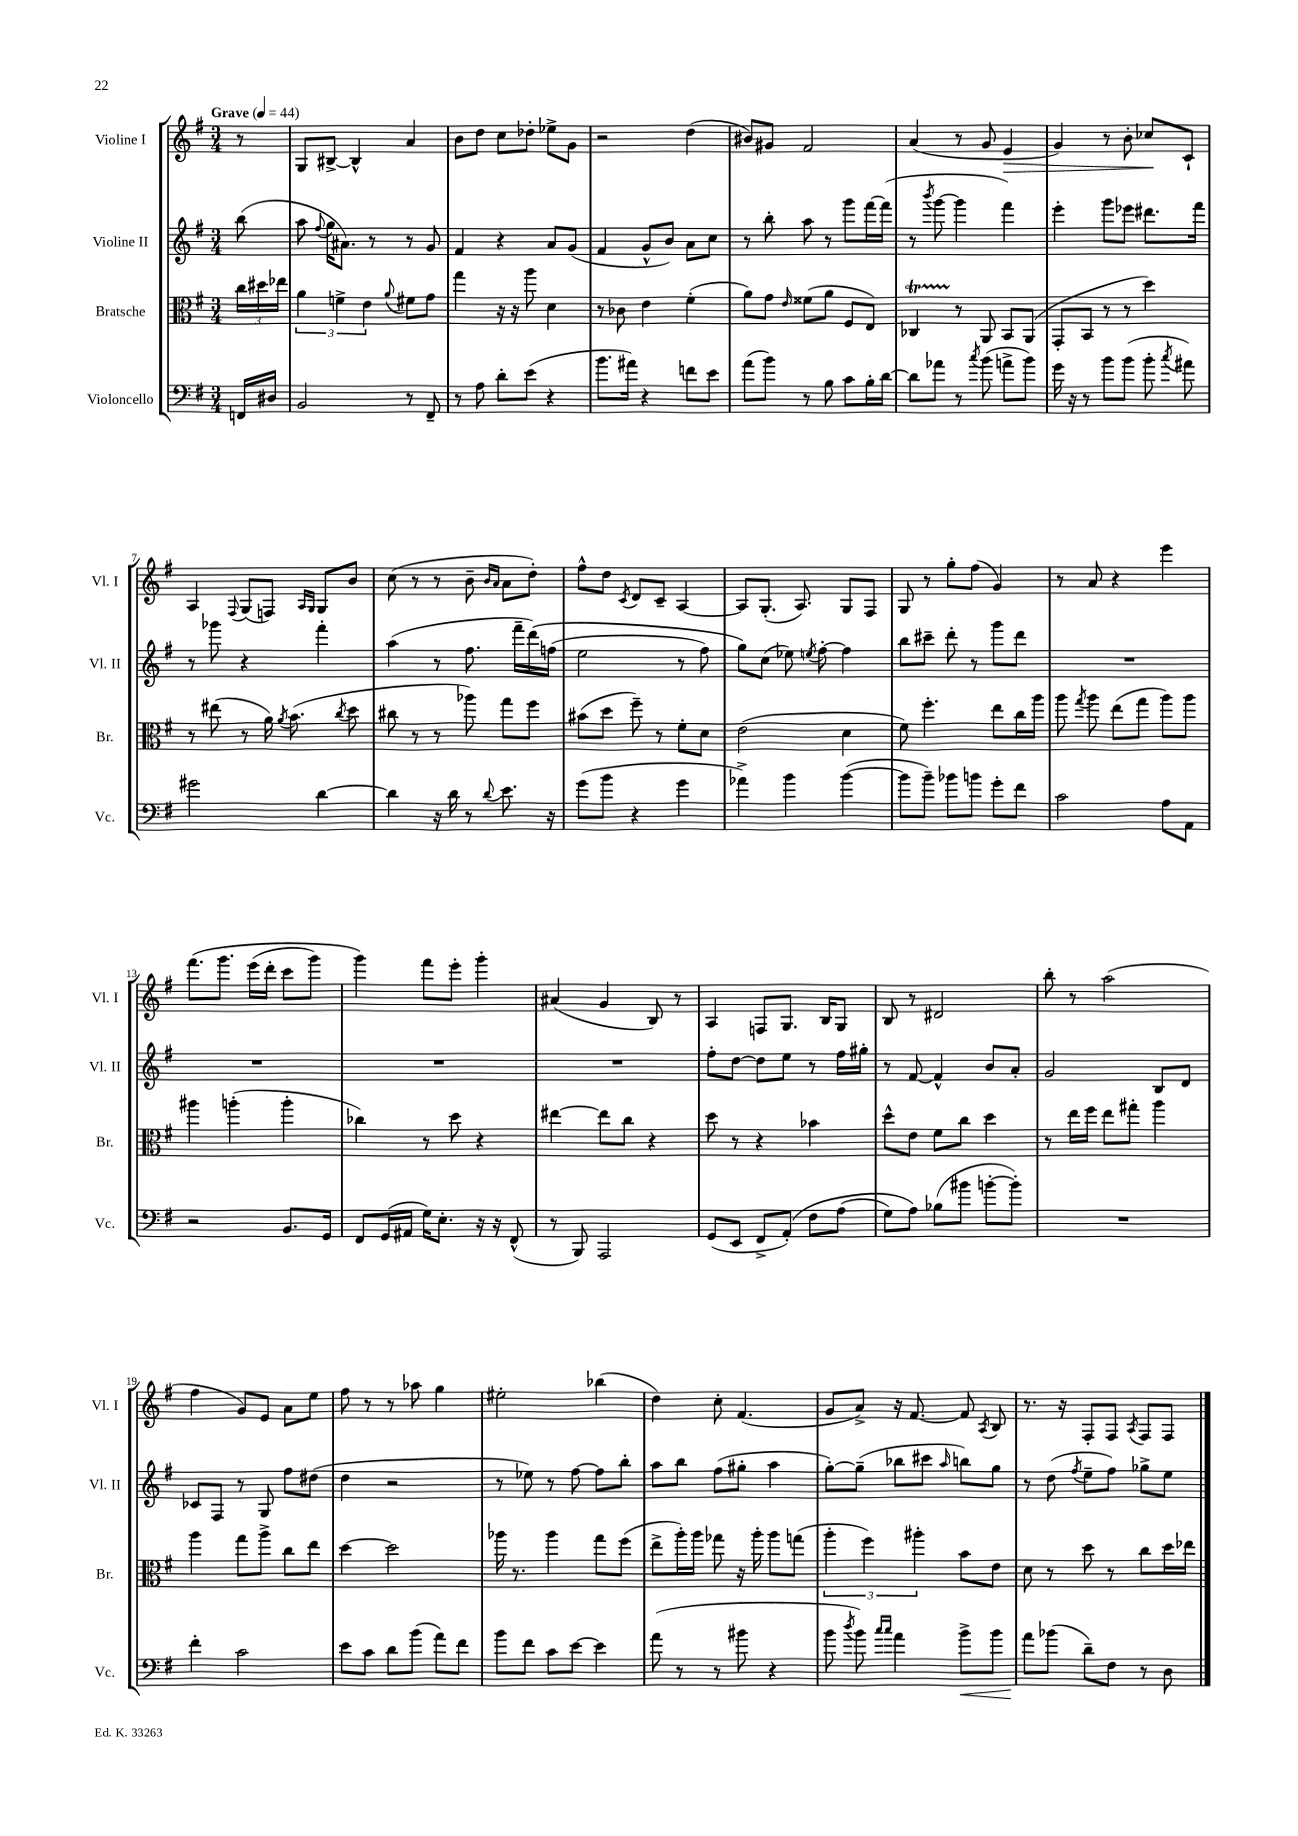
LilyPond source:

<<
\new StaffGroup <<
\new Staff = "s0" \with { instrumentName = "Violine I" shortInstrumentName = "Vl. I" } {
    \clef treble \key g \major \numericTimeSignature \time 3/4 \partial 8 \tempo "Grave" 4 = 44
    \autoBeamOff r8 |
    g8[ bis8]~-> bis4-^ a'4 |
    b'8[ d''8] c''8[ des''8]-. ees''8[-> g'8] |
    r2 d''4( |
    bis'8[) gis'8] fis'2 |
    a'4( r8 g'8 e'4\> |
    g'4) r8 b'8-. ces''8[\! c'8]-! |
    a4 \appoggiatura { fis8 } g8[( f8]) \grace { a16[ g16] } g8[ b'8] |
    c''8( r8 r8 b'8-- \grace { b'16[ a'16] } a'8[ d''8]-.) |
    fis''8[-^ d''8] \acciaccatura { c'8 } d'8[ c'8]-- a4~ |
    a8[ g8.]-.( a8.) g8[ fis8] |
    g8 r8 g''8[-. fis''8]( g'4) |
    r8 a'8 r4 e'''4 |
    fis'''8.[\( g'''8.] e'''16[( d'''16]-. c'''8[ g'''8]) |
    g'''4\) fis'''8[ e'''8]-. g'''4-. |
    ais'4( g'4 b8) r8 |
    a4 f8[ g8.] b16[ g8] |
    b8 r8 dis'2 |
    b''8-. r8 a''2( |
    fis''4 g'8[) e'8] a'8[ e''8] |
    fis''8 r8 r8 aes''8 g''4 |
    eis''2-. bes''4( |
    d''4) c''8-. fis'4.( |
    g'8[ a'8]->) r16 fis'8.~ fis'8 \acciaccatura { a8 } b8 |
    r8. r16 fis8[-. fis8] \acciaccatura { a8 } fis8[ fis8] \bar "|." |
}
\new Staff = "s1" \with { instrumentName = "Violine II" shortInstrumentName = "Vl. II" } {
    \clef treble \key g \major \numericTimeSignature \time 3/4 \partial 8
    \autoBeamOff b''8( |
    a''8 \appoggiatura { fis''8 } g''16[ ais'8.]) r8 r8 g'8 |
    fis'4 r4 a'8[ g'8]( |
    fis'4 g'8[-^ b'8]) a'8[ c''8] |
    r8 b''8-. a''8 r8 g'''8[ fis'''16~ fis'''16]( |
    r8 \acciaccatura { b'''8 } g'''8~ g'''4 fis'''4) |
    e'''4-. g'''8[ ees'''8] dis'''8.[ fis'''16] |
    r8 ges'''8 r4 fis'''4-. |
    a''4( r8 fis''8. fis'''16[-- d'''16)\( f''16]( |
    e''2 r8 fis''8) |
    g''8[\) c''8]( ees''8) \acciaccatura { e''8 } fis''8~-. fis''4 |
    b''8[ cis'''8]-- d'''8-. r8 g'''8[ d'''8] |
    R2. |
    R2. |
    R2. |
    R2. |
    fis''8[-. d''8]~ d''8[ e''8] r8 fis''16[ gis''16]-. |
    r8 fis'8~ fis'4-^ b'8[ a'8]-. |
    g'2 b8[ d'8] |
    ces'8[ fis8] r8 g8 fis''8[ dis''8]( |
    d''4 r2 |
    r8 ees''8) r8 fis''8~ fis''8[ b''8]-. |
    a''8[ b''8] fis''8[( gis''8]-. a''4 |
    g''8[~-.) g''8]--( bes''8[ cis'''8] \grace { a''16 } b''8[) g''8] |
    r8 d''8( \acciaccatura { fis''8 } e''8[-- fis''8]) ges''8[-> e''8] \bar "|." |
}
\new Staff = "s2" \with { instrumentName = "Bratsche" shortInstrumentName = "Br." } {
    \clef alto \key g \major \numericTimeSignature \time 3/4 \partial 8
    \autoBeamOff \tuplet 3/2 { c''16[ dis''16 ees''16] } |
    \tuplet 3/2 { a'4 f'4-> e'4 } \appoggiatura { a'8 } fis'8[ g'8] |
    g''4 r16 r16 a''8 d'4 |
    r8 ces'8 e'4 fis'4-.( |
    a'8[) g'8] \grace { e'16 } fisis'8[( a'8] fis8[ e8]) |
    ces4\startTrillSpan r8\stopTrillSpan a,8 b,8[ a,8]( |
    g,8[-. b,8] r8 r8 d''4) |
    r8 eis''8( r8 a'16) \acciaccatura { a'8 } b'8.( \acciaccatura { c''8 } d''8 |
    cis''8 r8 r8 aes''8) g''8[ fis''8] |
    bis'8[( d''8] fis''8--) r8 fis'8[-. d'8] |
    e'2( d'4 |
    fis'8) fis''4.-. e''8[ c''16 a''16] |
    a''8 \acciaccatura { g''8 } a''8 e''8[( g''8] a''8[) a''8] |
    ais''4 a''4-.( a''4-. |
    ces''4) r8 d''8 r4 |
    eis''4~ eis''8[ c''8] r4 |
    d''8 r8 r4 bes'4 |
    d''8[-^ e'8] fis'8[ c''8] d''4 |
    r8 e''16[ fis''16] e''8[ gis''8]-. a''4 |
    a''4 g''8[ a''8]-> c''8[ e''8] |
    d''4~ d''2 |
    aes''16 r8. aes''4 g''8[ fis''8]( |
    e''8[-> a''16-.) a''16] ges''8 r16 a''16-. a''8[ g''8]( |
    \tuplet 3/2 { a''4-. fis''4) ais''4-. } b'8[ e'8] |
    d'8 r8 d''8 r8 c''8[ d''16 ees''16] \bar "|." |
}
\new Staff = "s3" \with { instrumentName = "Violoncello" shortInstrumentName = "Vc." } {
    \clef bass \key g \major \numericTimeSignature \time 3/4 \partial 8
    \autoBeamOff f,16[ dis16] |
    b,2 r8 fis,8-- |
    r8 a8 d'8[-. e'8]( r4 |
    b'8.[ ais'16]) r4 f'8[ e'8] |
    a'8[( b'8]) r8 b8 c'8[ b16-. d'16]~ |
    d'8[ aes'8] r8 \acciaccatura { c''8 } b'8( a'8[-> b'8]) |
    g'16 r16 r8 b'8[ b'8]( b'8-. \acciaccatura { c''8 } ais'8) |
    gis'2 d'4~ |
    d'4 r16 d'16 r8 \appoggiatura { d'8 } e'8. r16 |
    g'8[( b'8] r4 g'4 |
    aes'4->) b'4 b'4~( |
    b'8[ b'8]--) bes'8[ b'8] g'8[-. fis'8] |
    c'2 a8[ a,8] |
    r2 b,8.[ g,16] |
    fis,8[ g,16( ais,16] g16[) e8.]-. r16 r16 fis,8-^( |
    r8 b,,8) a,,2 |
    g,8[( e,8] fis,8[-> a,8]-.)\( fis8[ a8]( |
    g8[) a8]\) bes8[( bis'8] b'8[~-. b'8]-.) |
    R2. |
    fis'4-. c'2 |
    e'8[ c'8] d'8[ b'8]( a'8[) fis'8] |
    b'8[ fis'8] c'8[ e'8]~ e'4 |
    a'8( r8 r8 bis'8 r4 |
    b'8 \acciaccatura { d''8 } b'8) \grace { c''16[ c''16] } a'4 b'8[->\< b'8] |
    a'8[\! bes'8]( d'8[--) fis8] r8 d8 \bar "|." |
}
>>
>>
